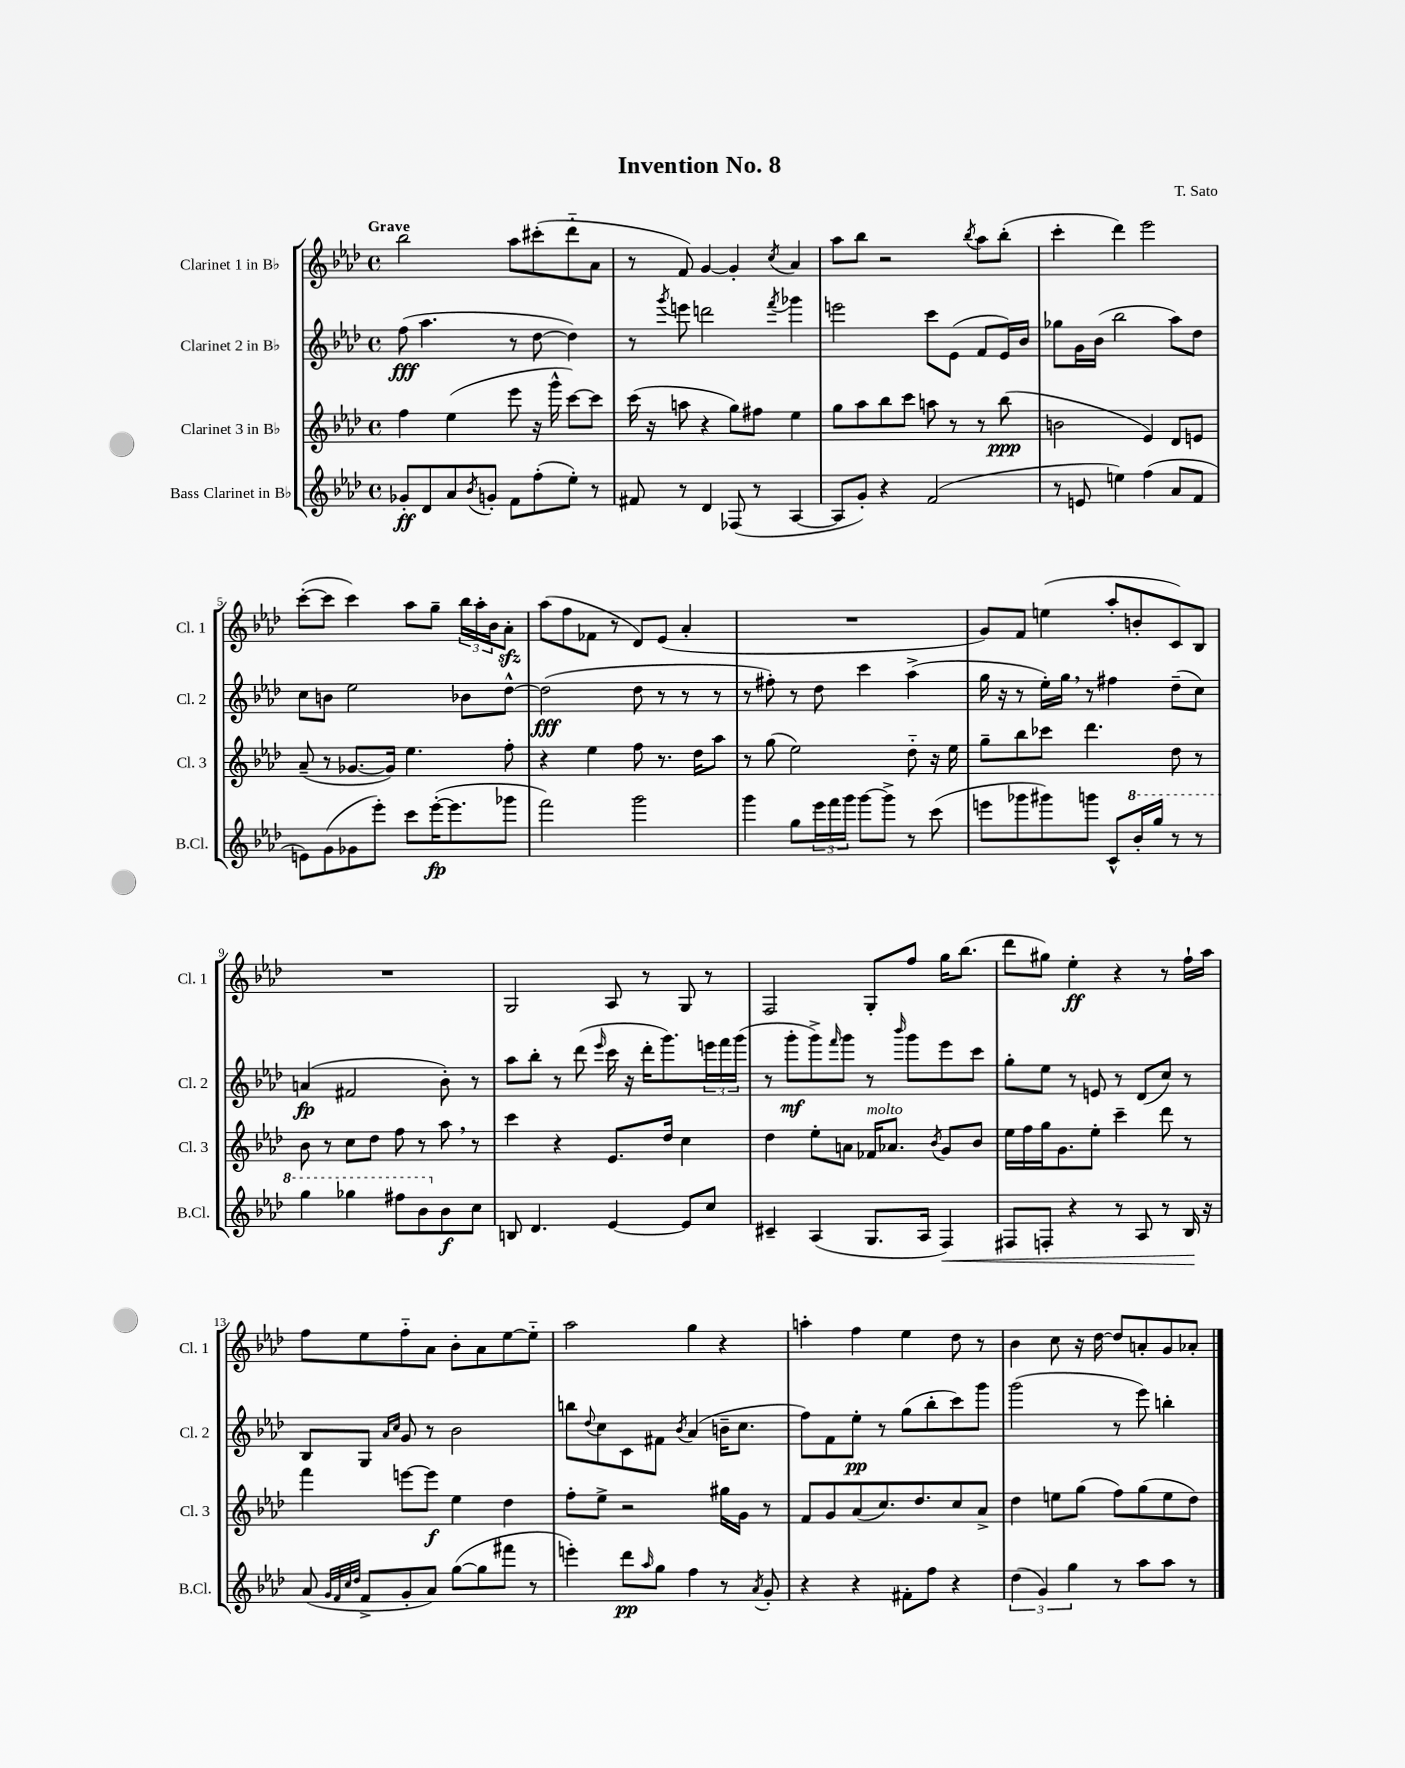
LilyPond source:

\header { title = "Invention No. 8" composer = "T. Sato" }
<<
\new StaffGroup <<
\new Staff = "s0" \with { instrumentName = "Clarinet 1 in Bb" shortInstrumentName = "Cl. 1" } {
    \clef treble \key aes \major \defaultTimeSignature \time 4/4 \tempo "Grave"
    bes''2 aes''8 cis'''8-.( des'''8-_ aes'8 |
    r8 f'8) g'4~ g'4-. \acciaccatura { c''8 } aes'4 |
    aes''8 bes''8 r2 \acciaccatura { bes''8 } aes''8 bes''8-.( |
    c'''4-. des'''4) ees'''2 |
    c'''8~-.( c'''8 c'''4) aes''8 g''8-- \tuplet 3/2 { bes''16 aes''16-. bes'16 } aes'8-.\sfz |
    aes''8( f''8 fes'8 r8 des'8) ees'8( aes'4-. |
    R1 |
    g'8) f'8 e''4( aes''8-. b'8-. c'8) bes8 |
    R1 |
    g2 aes8 r8 g8 r8 |
    f2 g8-. f''8 g''16 bes''8.( |
    des'''8 gis''8) ees''4-.\ff r4 r8 f''16-! aes''16 |
    f''8 ees''8 f''8-_ aes'8 bes'8-. aes'8 ees''8~ ees''8-_ |
    aes''2 g''4 r4 |
    a''4-. f''4 ees''4 des''8 r8 |
    bes'4 c''8 r16 des''16~ des''8 a'8-. g'8 aes'8-. \bar "|." |
}
\new Staff = "s1" \with { instrumentName = "Clarinet 2 in Bb" shortInstrumentName = "Cl. 2" } {
    \clef treble \key aes \major \defaultTimeSignature \time 4/4
    f''8\fff( aes''4. r8 des''8~ des''4) |
    r8 \acciaccatura { g'''8 } e'''8 d'''2 \acciaccatura { f'''8 } ges'''4 |
    e'''2 c'''8 ees'8( f'8 ees'16) bes'16 |
    ges''8 g'16 bes'16( bes''2 aes''8) des''8 |
    c''8 b'8 ees''2 bes'8 des''8~-^ |
    des''2\fff( des''8 r8 r8 r8 |
    r8 fis''8-.) r8 des''8 c'''4 aes''4->( |
    g''16 r16 r8 ees''16-.) g''16 \breathe r8 fis''4 des''8--( c''8) |
    a'4\fp( fis'2 bes'8-.) r8 |
    aes''8 bes''8-. r8 des'''8( \grace { ees'''16 } c'''16 r16 des'''16-. g'''8.) \tuplet 3/2 { e'''16 f'''16 g'''16( } |
    r8 g'''8-.\mf g'''8->) \grace { f'''16 } g'''8 r8 \grace { bes'''16 } g'''8 ees'''8 c'''8 |
    g''8-. ees''8 r8 e'8 r8 des'8( c''8) r8 |
    bes8 g8 \grace { aes'16 c''16 } g'8 r8 bes'2 |
    b''8 \appoggiatura { des''8 } c''8 c'8 fis'8 \acciaccatura { bes'8 } aes'4( b'16-- c''8. |
    f''8) f'8 ees''8-.\pp r8 g''8( bes''8-. c'''8) g'''8 |
    g'''2( r8 ees'''8) b''4-. \bar "|." |
}
\new Staff = "s2" \with { instrumentName = "Clarinet 3 in Bb" shortInstrumentName = "Cl. 3" } {
    \clef treble \key aes \major \defaultTimeSignature \time 4/4
    f''4 ees''4( ees'''8 r16 g'''16-^ c'''8~) c'''8 |
    c'''16( r16 a''8 r4 g''8) fis''8 ees''4 |
    g''8 aes''8 bes''8 c'''8 a''8 r8 r8 bes''8\ppp( |
    b'2 ees'4) des'8 e'8 |
    aes'8--( r8 ges'8.~ ges'16) ees''4. f''8-. |
    r4 ees''4 f''8 r8. des''16 aes''8 |
    r8 g''8( ees''2) des''8-_ r16 ees''16 |
    g''8-- bes''8 ces'''8 des'''4. des''8 r8 |
    bes'8 r8 c''8 des''8 f''8 r8 aes''8 \breathe r8 |
    c'''4 r4 ees'8. des''16 c''4 |
    des''4 ees''8-. a'8 fes'16^\markup { \italic "molto" } aes'8. \acciaccatura { bes'8 } g'8 bes'8 |
    ees''16 f''16 g''16 g'8. ees''8-. c'''4-- des'''8 r8 |
    f'''4 e'''8~ e'''8\f ees''4 des''4 |
    f''8-. ees''8-> r2 gis''16 g'16 r8 |
    f'8 g'8 aes'8( c''8.) des''8. c''8 aes'8-> |
    des''4 e''8 g''8( f''8) g''8( e''8 des''8) \bar "|." |
}
\new Staff = "s3" \with { instrumentName = "Bass Clarinet in Bb" shortInstrumentName = "B.Cl." } {
    \clef treble \key aes \major \defaultTimeSignature \time 4/4
    ges'8-.\ff des'8 aes'8 \acciaccatura { bes'8 } g'8-. f'8 f''8-.( ees''8-.) r8 |
    fis'8 r8 des'4 fes8( r8 aes4~ |
    aes8 g'8-.) r4 f'2( |
    r8 e'8 e''4) f''4( aes'8 f'8 |
    e'8) g'8( ges'8 ees'''8-.) c'''8 ees'''16~-.\fp( ees'''8. ges'''8 |
    f'''2) g'''2 |
    g'''4 g''8 \tuplet 3/2 { ees'''16 f'''16 g'''16 } g'''8~ g'''8-> r8 c'''8( |
    e'''8 ges'''8 gis'''8) g'''8 c'8-^ \ottava #1 bes''16-. g'''16 r8 r8 |
    g'''4 ges'''4 fis'''8 bes''8 \ottava #0 bes'8\f c''8 |
    b8 des'4. ees'4~ ees'8 c''8 |
    cis'4-- aes4( g8. aes16 f4\<) |
    fis8 f8-. r4 r8 aes8 r8 bes16\! r16 |
    aes'8( \grace { g'32 f'32 c''32 des''32 } f'8-> g'8-. aes'8) g''8~( g''8 fis'''8 r8 |
    e'''4-.) des'''8\pp \grace { aes''16 } g''8 f''4 r8 \acciaccatura { aes'8 } g'8-. |
    r4 r4 fis'8-. f''8 r4 |
    \tuplet 3/2 { des''4( g'4) g''4 } r8 aes''8 aes''8 r8 \bar "|." |
}
>>
>>
